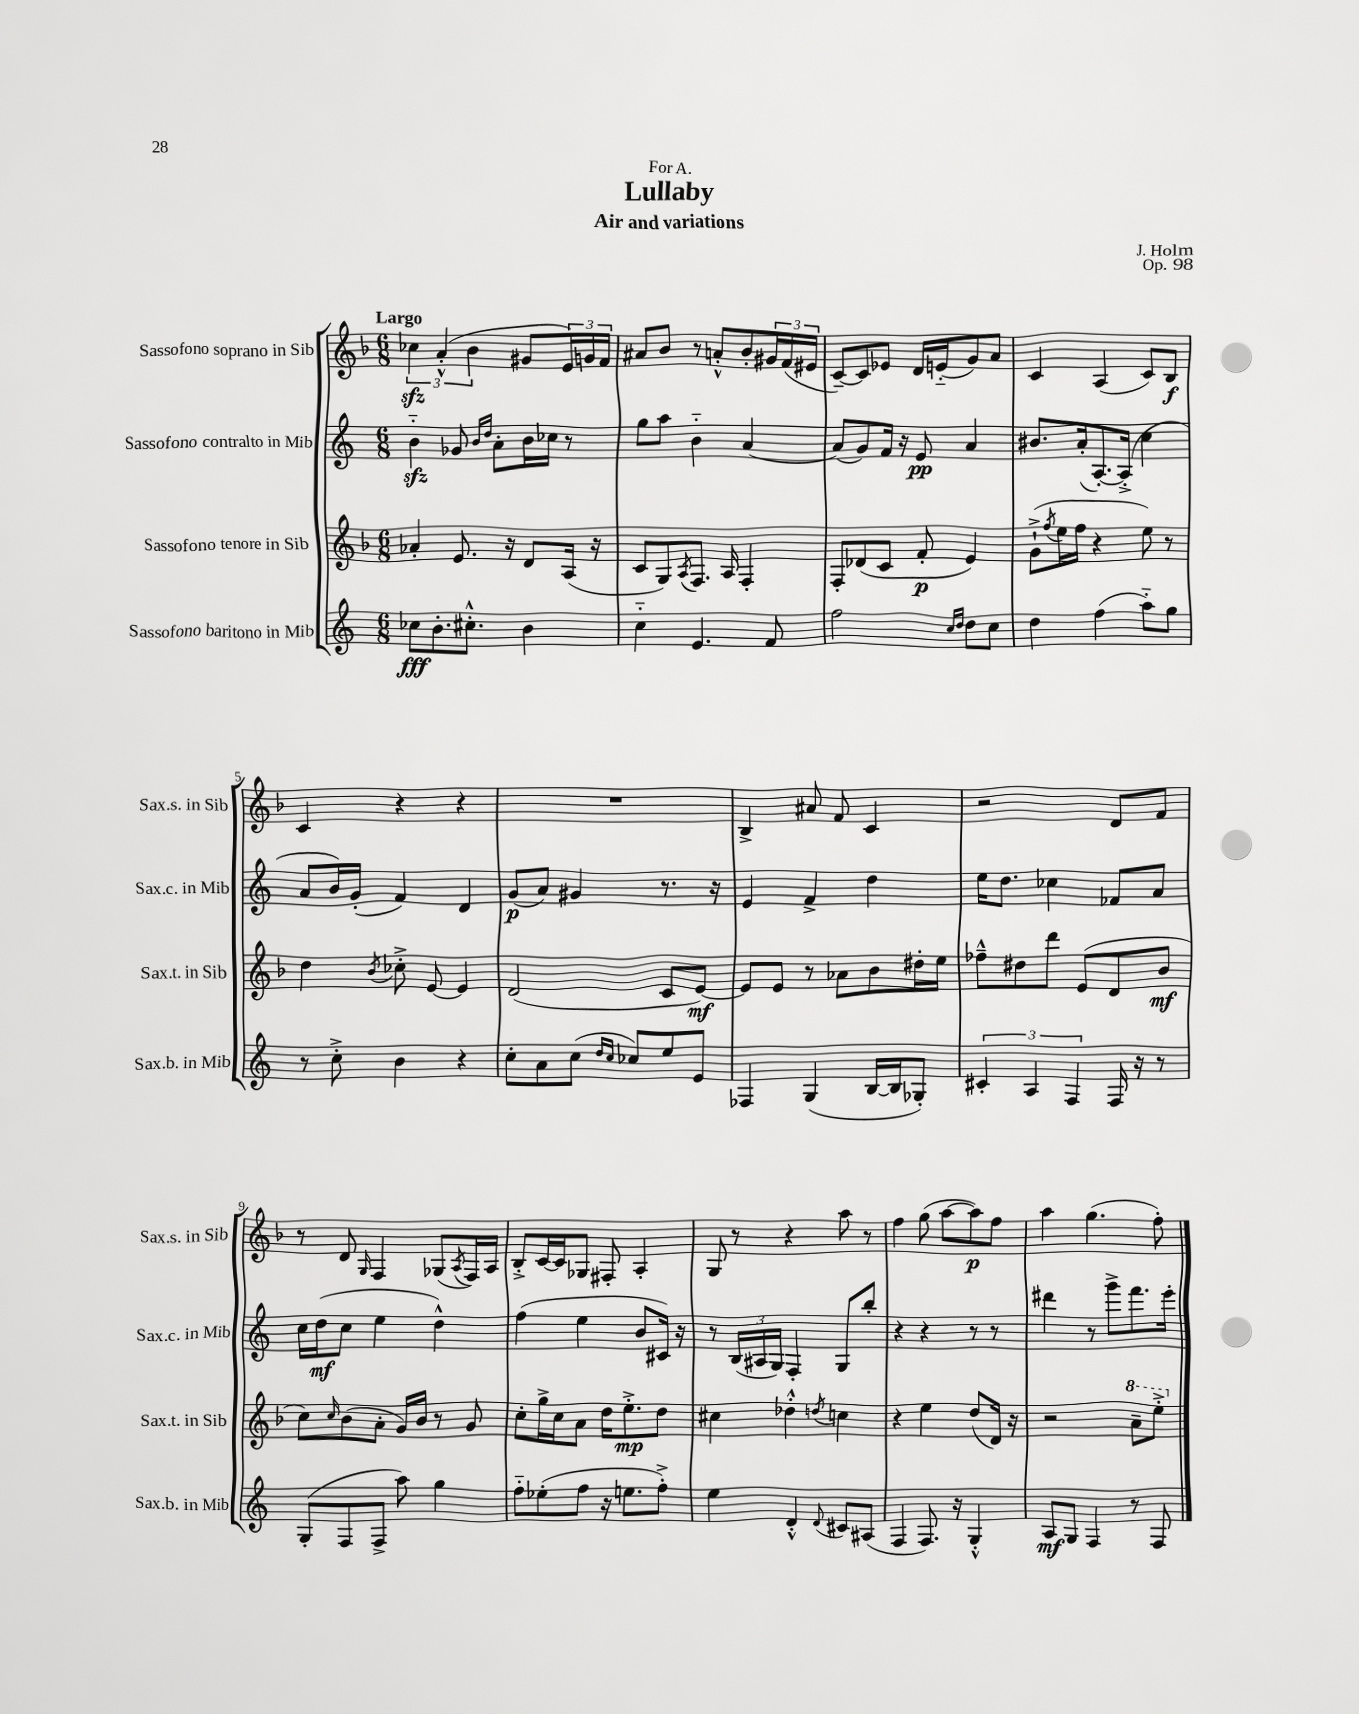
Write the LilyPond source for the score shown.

\header { title = "Lullaby" composer = "J. Holm" subtitle = "Air and variations" dedication = "For A." opus = "Op. 98" }
<<
\new StaffGroup <<
\new Staff = "s0" \with { instrumentName = "Sassofono soprano in Sib" shortInstrumentName = "Sax.s. in Sib" } {
    \clef treble \key f \major \numericTimeSignature \time 6/8 \tempo "Largo"
    \tuplet 3/2 { ces''4\sfz a'4-.-^( bes'4 } gis'8 \tuplet 3/2 { e'16) g'16 f'16 } |
    ais'8 bes'8 r8 a'8-.-^ bes'8-. \tuplet 3/2 { gis'16 f'16( eis'16 } |
    c'8~--) c'8 ees'8 d'16 e'16-_( g'8) a'8 |
    c'4 a4( c'8) bes8\f |
    c'4 r4 r4 |
    R2. |
    bes4-> ais'8 f'8 c'4 |
    r2 d'8 f'8 |
    r8 d'8 \grace { g16 } f4 ges8( \acciaccatura { a8 } f16) a16 |
    bes8-.-> c'16~ c'16 ges8 fis8-. a4-. |
    g8 r8 r4 a''8 r8 |
    f''4 g''8( a''8~ a''8\p) f''8 |
    a''4 g''4.( f''8-.) \bar "|." |
}
\new Staff = "s1" \with { instrumentName = "Sassofono contralto in Mib" shortInstrumentName = "Sax.c. in Mib" } {
    \clef treble \key c \major \numericTimeSignature \time 6/8
    b'4-_\sfz ges'8 \grace { b'16 d''16 } a'8-. b'16 ces''16 r8 |
    g''8 a''8 b'4-_ a'4~ |
    a'8( g'8) f'16 r16 e'8\pp a'4 |
    bis'8. a'16-.( a8.~-.) a16-.->( c''4 |
    a'8 b'16) g'16-.( f'4) d'4 |
    g'8\p( a'8) gis'4 r8. r16 |
    e'4 f'4-> d''4 |
    e''16 d''8. ces''4 fes'8 a'8 |
    c''16 d''16\mf( c''8 e''4 d''4-^) |
    f''4( e''4 b'8 cis'16) r16 |
    r8 \tuplet 3/2 { b16( ais16 g16) } f4-. g8 b''8-. |
    r4 r4 r8 r8 |
    dis'''4 r8 g'''8-> f'''8. e'''16-. \bar "|." |
}
\new Staff = "s2" \with { instrumentName = "Sassofono tenore in Sib" shortInstrumentName = "Sax.t. in Sib" } {
    \clef treble \key f \major \numericTimeSignature \time 6/8
    aes'4-. e'8. r16 d'8 a16( r16 |
    c'8 g8) \acciaccatura { a8 } f8. a16 f4-. |
    f8-. des'8( c'8 f'8-.\p e'4) |
    g'8-!->( \acciaccatura { f''8 } e''16 f''16 r4 e''8) r8 |
    d''4 \acciaccatura { bes'8 } ces''8-.-> e'8~ e'4 |
    d'2( c'8 e'8~\mf) |
    e'8 e'8 r8 aes'8 bes'8 dis''16-. e''16 |
    fes''8---^ dis''8 d'''8 e'8( d'8 bes'8\mf |
    c''8) \grace { c''16 } bes'8( a'8-. g'16) bes'16 r8 g'8 |
    c''8-. g''16-> c''16 a'8 d''16 e''8.-.->\mp d''8 |
    cis''4 des''4-.-^ \acciaccatura { d''8 } c''4 |
    r4 e''4 d''8( d'16) r16 |
    r2 \ottava #1 a''8-- e'''8-.-> \ottava #0 \bar "|." |
}
\new Staff = "s3" \with { instrumentName = "Sassofono baritono in Mib" shortInstrumentName = "Sax.b. in Mib" } {
    \clef treble \key c \major \numericTimeSignature \time 6/8
    ces''8\fff b'8.-. cis''8.-.-^ b'4 |
    c''4-_ e'4. f'8 |
    f''2 \grace { c''16 d''16 } d''8 c''8 |
    d''4 f''4( a''8-_) g''8 |
    r8 c''8-.-> b'4 r4 |
    c''8-. a'8 c''8( \grace { d''16 c''16 } ces''8) e''8 e'8 |
    fes4 g4( b16~ b16 ges8-.) |
    \tuplet 3/2 { cis'4-. a4 f4 } f16 r16 r8 |
    g8-.( f8 f8-> a''8) g''4 |
    f''8-_ ees''8-.( f''8 r16 e''8. f''8-.->) |
    e''4 d'4-.-^ \appoggiatura { d'8 } cis'8 ais8( |
    f4 f8.) r16 g4-.-^ |
    a8\mf g8 f4 r8 f8 \bar "|." |
}
>>
>>
